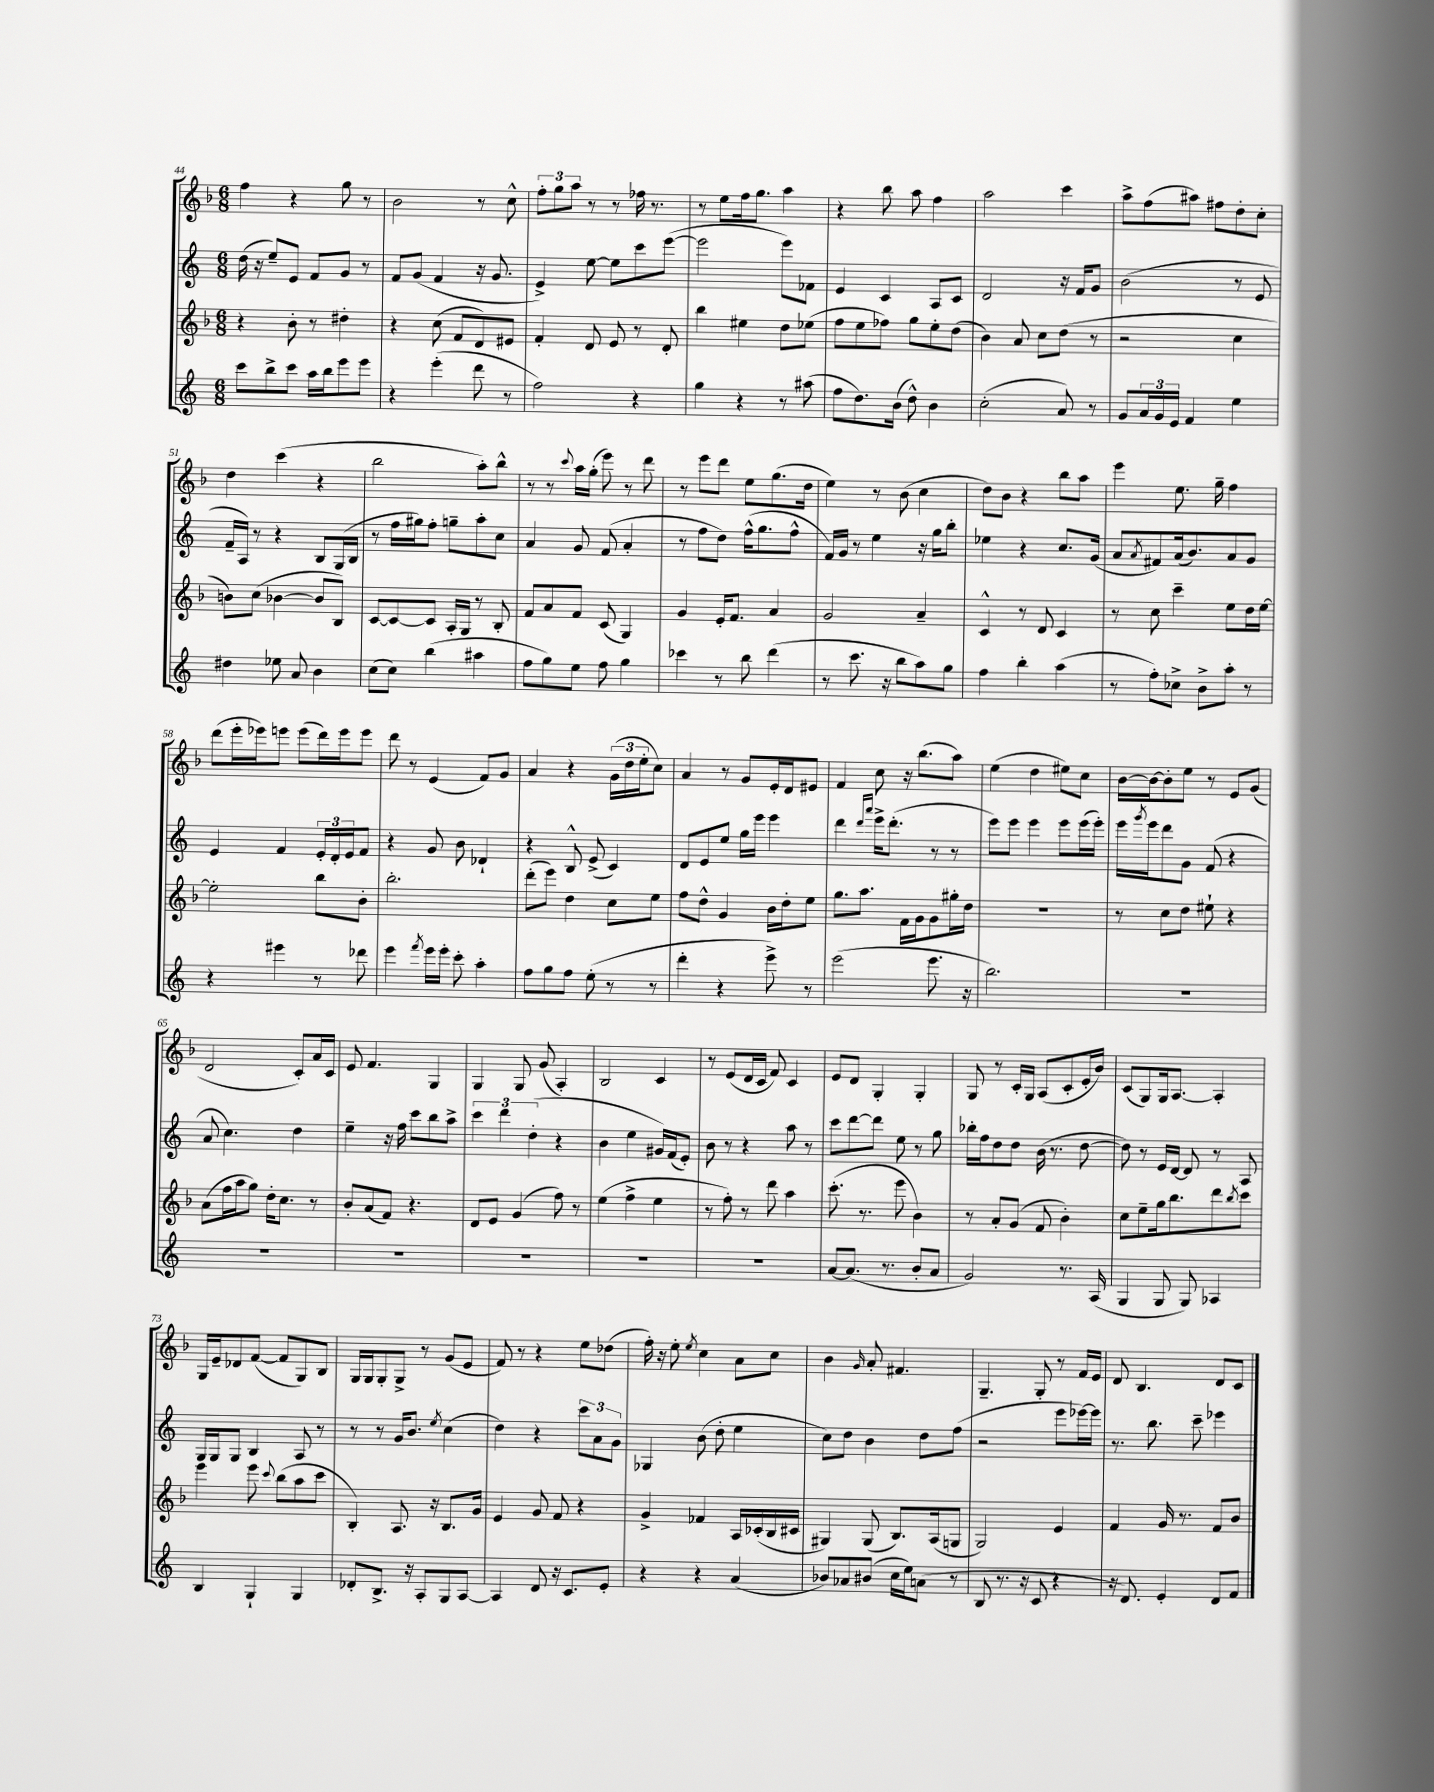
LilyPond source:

<<
\new StaffGroup <<
\new Staff = "s0" {
    \clef treble \key f \major \numericTimeSignature \time 6/8
    f''4 r4 g''8 r8 |
    bes'2 r8 c''8-^ |
    \tuplet 3/2 { f''8-. g''8 a''8 } r8 r8 fes''16 r8. |
    r8 e''8 f''16 g''8. a''4 |
    r4 bes''8 a''8 f''4 |
    a''2 c'''4 |
    a''8-> f''8( ais''8) fis''8 d''8-. c''8-. |
    d''4 c'''4( r4 |
    bes''2 a''8-.) bes''8-^ |
    r8 r8 \appoggiatura { c'''8 } a''16 g''16-.( e'''8) r8 d'''8 |
    r8 e'''8 d'''8 e''8 g''8.( d''16 |
    e''4) r8 bes'8( c''4 |
    d''8) bes'8 r4 bes''8 a''8 |
    e'''4 e''8. g''16-- f''4 |
    d'''8( e'''16-. ees'''16) e'''8 e'''8( d'''16) e'''16 e'''8 |
    d'''8 r8 e'4( f'8) g'8 |
    a'4 r4 \tuplet 3/2 { g'16( d''16 e''16-. } c''8) |
    a'4 r8 g'8 e'16-. d'16 eis'8 |
    f'4 c''8 r16 bes''8.( a''8) |
    e''4( d''4 eis''8) c''8 |
    bes'16~ bes'16~ bes'8-. e''8 r8 e'8 g'8( |
    d'2 c'8-.) a'16 c'16 |
    e'8 f'4. g4 |
    g4 g8 g'8( a4-.) |
    bes2 c'4 |
    r8 e'8( d'16 c'16 f'8) c'4 |
    e'8 d'8 g4-. g4-. |
    g8 r8 c'16-. g16 a8( c'8-. e'16-. bes'16) |
    c'8( g8) g16 a8.~ a4-. |
    g16 e'16-- des'8 f'8~( f'8 g8) bes8 |
    g16 g16 g8-. g8-> r8 g'8( e'8 |
    f'8) r8 r4 e''8 des''8( |
    f''16-.) r16 e''8-. \acciaccatura { e''8 } c''4 a'8 c''8 |
    bes'4 \grace { g'16 } a'8-. fis'4. |
    g4.-- g8-. r8 f'16 e'16 |
    d'8 bes4. d'8 c'8 \bar "|." |
}
\new Staff = "s1" {
    \clef treble \key c \major \numericTimeSignature \time 6/8
    d''16( r16 e''8--) e'8 f'8 g'8 r8 |
    f'8 g'8( f'4 r16 g'8. |
    e'4->) e''8~ e''8 c'''8 e'''8~( |
    e'''2 e'''8) fes'8 |
    e'4 c'4 a8 c'8 |
    d'2 r16 f'16 g'8 |
    b'2( r8 e'8 |
    f'16-- a16) r8 r4 b8 g16( b16 |
    r8 f''16 gis''16) f''8-. g''8-- a''8-. c''8 |
    a'4 g'8 f'8( a'4-. |
    r8 f''8 d''8) f''16-^( g''8. f''8-^ |
    f'16) g'16 r8 e''4 r16 g''16 b''8-. |
    ees''4 r4 c''8. g'16( |
    a'8 \acciaccatura { a'8 } fis'8) a'16( b'8.) a'8 g'8 |
    e'4 f'4 \tuplet 3/2 { e'16-. d'16-. e'16 } f'8 |
    r4 g'8 b'8 des'4-! |
    r4 b8-^ e'8->( c'4) |
    d'8 e'8 e''8 g''16 e'''16 e'''4 |
    d'''4 \grace { d'''16 a'''16 } e'''16-> d'''8.-.( r8 r8 |
    e'''8) e'''8 e'''4 e'''8 e'''16( e'''16-.) |
    e'''16 \acciaccatura { g'''8 } e'''16 d'''8 g'8 f'8( r4 |
    a'8 c''4.) d''4 |
    e''4-- r16 f''16 c'''8 b''8 a''8-> |
    \tuplet 3/2 { c'''4 d'''4 d''4-.( } r4 |
    b'4 e''4 gis'16) f'16( e'8-.) |
    b'8 r8 r4 a''8 r8 |
    c'''8 d'''8~ d'''8 e''8 r8 g''8 |
    bes''16-. f''16 d''8 d''8 b'16( r8. d''8~ |
    d''8) r8 e'16 d'16~ d'8 r8 a8 |
    g16 g16 g8 b4 a8 r8 |
    r8 r8 g'16 b'8. \acciaccatura { e''8 } c''4( |
    d''4) r4 \tuplet 3/2 { c'''8 a'8 g'8 } |
    ges4 b'8( d''8-. e''4 |
    c''8) d''8 b'4 d''8 f''8( |
    r2 e'''8 ees'''16~) ees'''16 |
    r8. b''8. c'''8-- ees'''4 \bar "|." |
}
\new Staff = "s2" {
    \clef treble \key f \major \numericTimeSignature \time 6/8
    r4 bes'8-. r8 dis''4-. |
    r4 c''8( f'8 d'8) eis'8 |
    f'4-. d'8 e'8 r8 d'8-. |
    bes''4 eis''4 d''8 ees''8( |
    f''8 e''8 fes''8) g''8 e''8-. d''8( |
    bes'4) a'8 c''8 d''8( r8 |
    r2 c''4 |
    b'8) c''8( bes'4~ bes'8 bes8) |
    c'8~ c'8~ c'8 a16-. g16 r8 bes8-. |
    f'8 a'8 f'8 c'8( g4) |
    g'4 e'16-. f'8. a'4 |
    g'2 a'4-- |
    c'4-^ r8 d'8 c'4 |
    r8 c''8 c'''4-- e''8 d''16 e''16~ |
    e''2-. bes''8 bes'8-. |
    bes''2.-. |
    d'''8-.( e'''8) d''4 c''8 e''8 |
    f''8 d''8-^ g'4 bes'16 d''16-. e''8 |
    g''8. a''8. f'16 g'16 g'8 gis''16-. d''16 |
    R2. |
    r8 c''8 d''8 eis''8-! r4 |
    a'8( f''16 a''16 g''8) d''16-. c''8. r8 |
    bes'8-. a'8( f'8) r4. |
    d'8 e'8 g'4( f''8) r8 |
    e''4( f''4-> e''4 |
    r8 f''8-.) r8 d'''8 a''4 |
    c'''8.-.( r8. e'''8 bes'4) |
    r8 a'8-. g'8( f'8 bes'4-.) |
    c''8 e''8-- g''16 bes''8. d'''8 \acciaccatura { bes''8 } c'''8 |
    e'''4 e'''8 \appoggiatura { c'''8 } bes''8( a''8 c'''8 |
    bes4-.) a8. r16 bes8. g'16 |
    e'4 g'8 f'8 r4 |
    g'4-> fes'4 a16 ces'16-.( bes16 cis'16 |
    gis4) gis8( bes8.) a16( g8 |
    g2) e'4 |
    f'4 g'16 r8. f'8 bes'8 \bar "|." |
}
\new Staff = "s3" {
    \clef treble \key c \major \numericTimeSignature \time 6/8
    c'''8 b''8-> c'''8 a''16 b''16 e'''8 e'''8 |
    r4 e'''4-.( d'''8 r8 |
    f''2) r4 |
    g''4 r4 r8 ais''8( |
    f''8 d''8.) b'16( d''8-^) b'4 |
    c''2-.( a'8) r8 |
    g'8 \tuplet 3/2 { a'16 g'16 e'16 } f'4 e''4 |
    dis''4 ees''8 a'8 b'4 |
    c''8( c''8) b''4( ais''4 |
    f''8 g''8) e''8 f''8 g''4 |
    ces'''4 r8 b''8 d'''4( |
    r8 c'''8. r16 b''8 a''8) g''8 |
    f''4 b''4-. a''4( |
    r8 f''8-.) ces''8-> b'8-> a''8-. r8 |
    r4 eis'''4 r8 des'''8 |
    e'''4 \acciaccatura { f'''8 } e'''16 e'''16-. c'''8-. a''4-. |
    f''8 g''8 f''8 e''8-.( r8 r8 |
    d'''4-. r4 e'''8->) r8 |
    e'''2( e'''8. r16 |
    b''2.) |
    R2. |
    R2. |
    R2. |
    R2. |
    R2. |
    R2. |
    a'8~ a'8.( r8. b'8-. a'8 |
    g'2) r8. a16( |
    g4 g8 g8) aes4 |
    b4 g4-! g4 |
    des'8-. b8.-> r16 a8-. g8 a8~ |
    a4 d'8 r16 c'8. e'8-. |
    r4 r4 a'4( |
    bes'8) aes'8 bis'8( c''16 e''16) a'8( r8 |
    b8 r8. r16 c'8 r4 |
    r16 d'8.) e'4-. d'8 f'8 \bar "|." |
}
>>
>>
\layout { \context { \Score currentBarNumber = #44 } }
